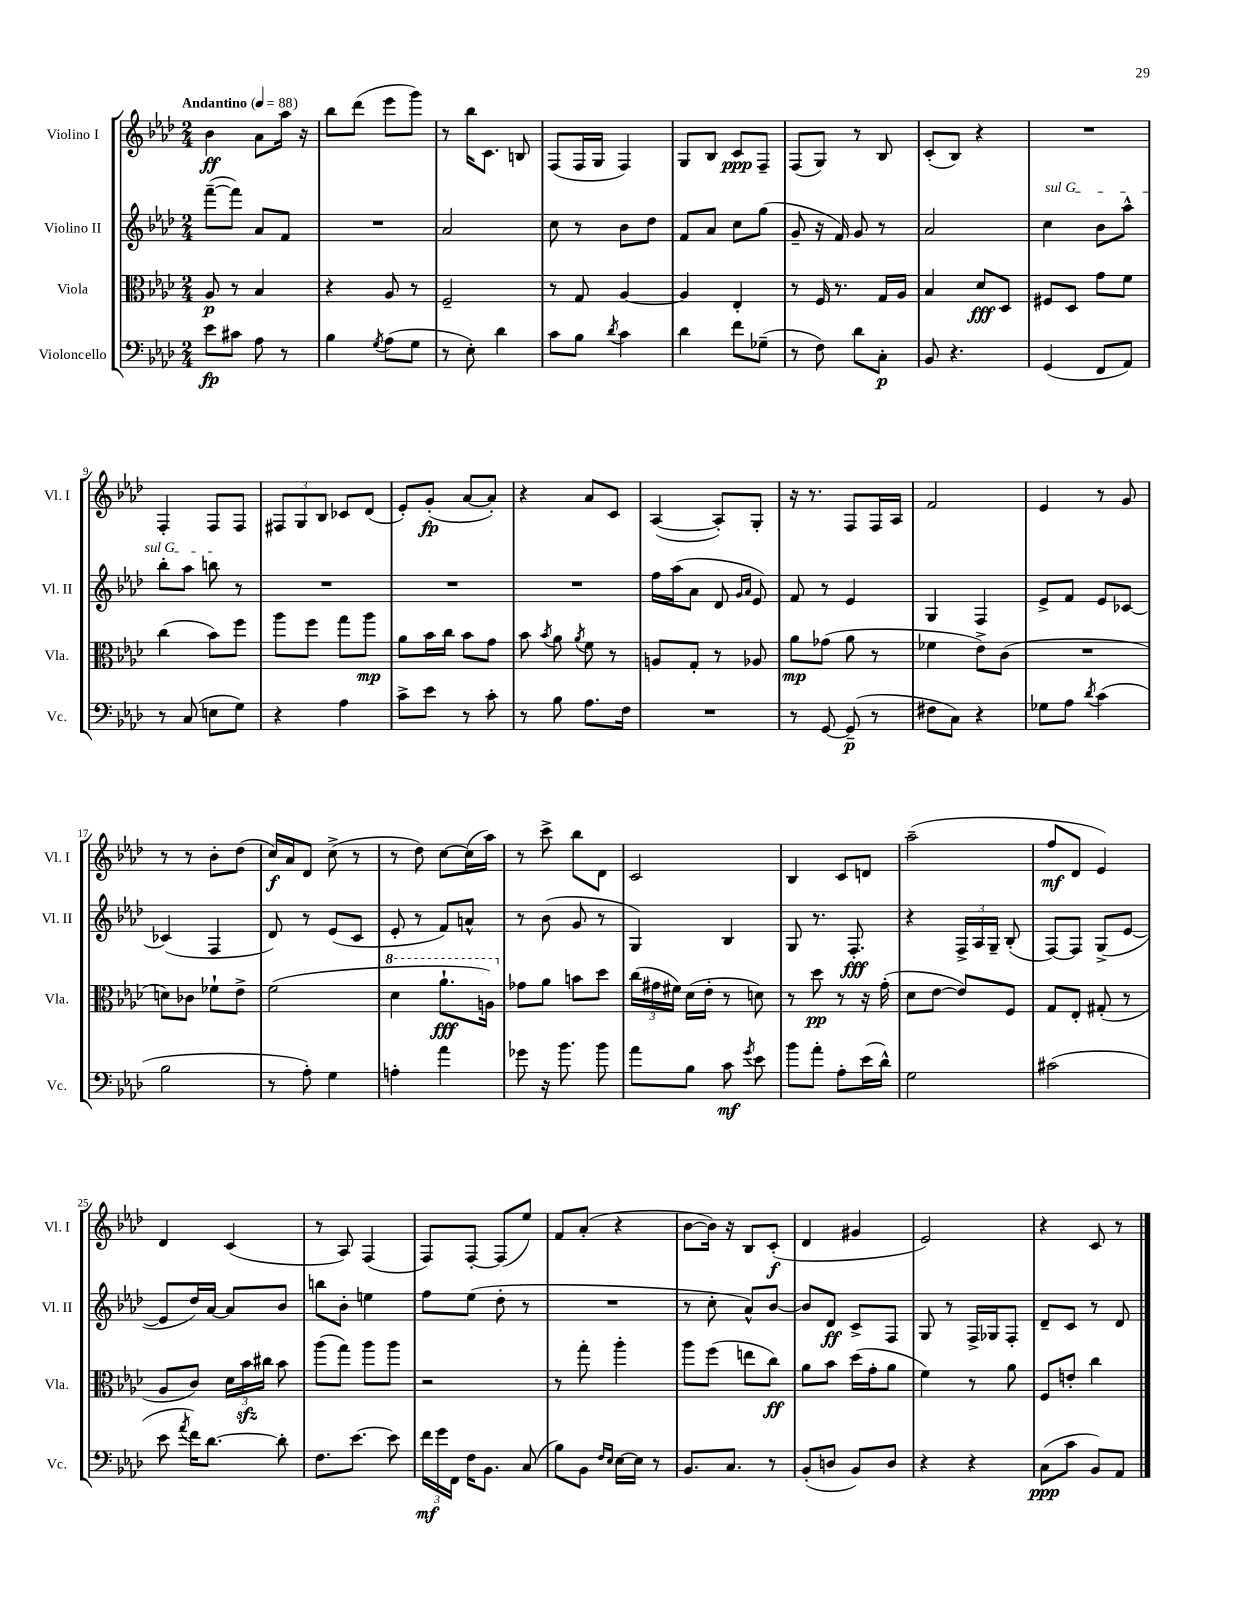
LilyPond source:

<<
\new StaffGroup <<
\new Staff = "s0" \with { instrumentName = "Violino I" shortInstrumentName = "Vl. I" } {
    \clef treble \key aes \major \numericTimeSignature \time 2/4 \tempo "Andantino" 4 = 88
    \autoBeamOff bes'4\ff aes'8[ aes''16] r16 |
    bes''8[ des'''8]( ees'''8[ g'''8]) |
    r8 bes''16[ c'8.] b8 |
    f8[( f16 g16] f4) |
    g8[ bes8] c'8[\ppp f8]-- |
    f8[( g8]) r8 bes8 |
    c'8[-.( bes8]) r4 |
    R2 |
    f4-. f8[ f8] |
    \tuplet 3/2 { fis8[ g8 bes8] } ces'8[ des'8]( |
    ees'8[-.) g'8]-.\fp( aes'8[~ aes'8]-.) |
    r4 aes'8[ c'8] |
    aes4~( aes8[-.) g8]-. |
    r16 r8. f8[ f16 aes16] |
    f'2 |
    ees'4 r8 g'8 |
    r8 r8 bes'8[-. des''8]( |
    c''16[\f) aes'16 des'8] c''8->( r8 |
    r8 des''8) c''8[~ c''16( aes''16]) |
    r8 c'''8-> bes''8[ des'8] |
    c'2 |
    bes4 c'8[ d'8] |
    aes''2--( |
    f''8[\mf des'8] ees'4) |
    des'4 c'4( |
    r8 aes8) f4( |
    f8[) f8]~-. f8[( ees''8]) |
    f'8[ aes'8]-.( r4 |
    bes'8[~ bes'16]) r16 bes8[ c'8]-.\f( |
    des'4 gis'4 |
    ees'2) |
    r4 c'8 r8 \bar "|." |
}
\new Staff = "s1" \with { instrumentName = "Violino II" shortInstrumentName = "Vl. II" } {
    \clef treble \key aes \major \numericTimeSignature \time 2/4
    \autoBeamOff f'''8[~--( f'''8]) aes'8[ f'8] |
    R2 |
    aes'2 |
    c''8 r8 bes'8[ des''8] |
    f'8[ aes'8] c''8[ g''8]( |
    g'8-- r16 f'16) g'8 r8 |
    aes'2 |
    \once \override TextSpanner.bound-details.left.text = \markup { \italic "sul G" } c''4\startTextSpan bes'8[ aes''8]-^ |
    bes''8[-. aes''8] b''8\stopTextSpan r8 |
    R2 |
    R2 |
    R2 |
    f''16[ aes''16( aes'8] des'8 \grace { g'16[ aes'16] } ees'8) |
    f'8 r8 ees'4 |
    g4 f4 |
    ees'8[-> f'8] ees'8[ ces'8]~ |
    ces'4( f4 |
    des'8) r8 ees'8[( c'8] |
    ees'8-. r8 f'8[) a'8]-^ |
    r8 bes'8( g'8 r8 |
    g4) bes4 |
    g8 r8. f8.-.\fff |
    r4 \tuplet 3/2 { f16[-> aes16 g16]-- } bes8-.( |
    f8[~) f8] g8[->( ees'8]~ |
    ees'8[ des''16) aes'16]~ aes'8[ bes'8] |
    b''8[ bes'8]-. e''4 |
    f''8[ ees''8]( des''8-. r8 |
    R2 |
    r8 c''8-. aes'8[-^) bes'8]~ |
    bes'8[ des'8]\ff c'8[-> f8] |
    g8 r8 f16[-> ges16 f8]-. |
    des'8[-- c'8] r8 des'8 \bar "|." |
}
\new Staff = "s2" \with { instrumentName = "Viola" shortInstrumentName = "Vla." } {
    \clef alto \key aes \major \numericTimeSignature \time 2/4
    \autoBeamOff aes8\p r8 bes4 |
    r4 aes8 r8 |
    f2-- |
    r8 g8 aes4~ |
    aes4 ees4-. |
    r8 f16 r8. g16[ aes16] |
    bes4 des'8[\fff des8] |
    fis8[ des8] g'8[ f'8] |
    c''4( bes'8[) f''8] |
    aes''8[ f''8] g''8[ aes''8]\mp |
    aes'8[ bes'16 c''16] bes'8[ g'8] |
    bes'8 \acciaccatura { bes'8 } aes'8 \acciaccatura { aes'8 } f'8 r8 |
    a8[ g8]-. r8 aes8 |
    aes'8[\mp ges'8]( aes'8 r8 |
    fes'4 ees'8[->) c'8]( |
    R2 |
    d'8[) ces'8] fes'8[-! ees'8]-> |
    f'2( |
    \ottava #1 des''4 aes''8.[-!\fff a'16]) \ottava #0 |
    ges'8[ aes'8] b'8[ des''8] |
    \tuplet 3/2 { c''16[( gis'16 fis'16]) } des'16[( ees'16]-. r8 d'8) |
    r8 des''8\pp r8 r16 g'16-.( |
    des'8[ ees'8]~ ees'8[) f8] |
    g8[ ees8]-. gis8-.( r8 |
    aes8[ c'8]) \tuplet 3/2 { des'16[ bes'16\sfz cis''16] } bes'8 |
    aes''8[( g''8]) aes''8[ aes''8] |
    r2 |
    r8 g''8-. aes''4-. |
    aes''8[ f''8]( e''8[ c''8]\ff) |
    aes'8[ bes'8] des''16[( g'16-. aes'8] |
    f'4) r8 aes'8 |
    f8[ e'8]-. c''4 \bar "|." |
}
\new Staff = "s3" \with { instrumentName = "Violoncello" shortInstrumentName = "Vc." } {
    \clef bass \key aes \major \numericTimeSignature \time 2/4
    \autoBeamOff ees'8[\fp cis'8] aes8 r8 |
    bes4 \acciaccatura { g8 } aes8[( g8] |
    r8 ees8-.) des'4 |
    c'8[ bes8] \acciaccatura { des'8 } c'4 |
    des'4 f'8[ ges8]--( |
    r8 f8) des'8[ c8]-.\p |
    bes,8 r4. |
    g,4( f,8[ aes,8]) |
    r8 c8( e8[ g8]) |
    r4 aes4 |
    c'8[-> ees'8] r8 c'8-. |
    r8 bes8 aes8.[ f16] |
    R2 |
    r8 g,8~ g,8--\p( r8 |
    fis8[ c8]) r4 |
    ges8[ aes8] \acciaccatura { des'8 } c'4( |
    bes2 |
    r8 aes8-.) g4 |
    a4-. aes'4 |
    ges'8 r16 bes'8. bes'8 |
    aes'8[ bes8] c'8\mf \acciaccatura { g'8 } ees'8 |
    bes'8[ aes'8]-. aes8[-. ees'16( des'16]-^) |
    g2 |
    cis'2( |
    ees'8 \acciaccatura { aes'8 } f'16[) des'8.]~ des'8-. |
    f8.[ ees'8.]~ ees'8 |
    \tuplet 3/2 { f'16[\mf g'16 f,16] } f16[ bes,8.] c8( |
    bes8[) bes,8] \grace { f16[ ees16] } ees16[~ ees16] r8 |
    bes,8.[ c8.] r8 |
    bes,8[-.( d8] bes,8[) d8] |
    r4 r4 |
    c8[\ppp( c'8] bes,8[) aes,8] \bar "|." |
}
>>
>>
